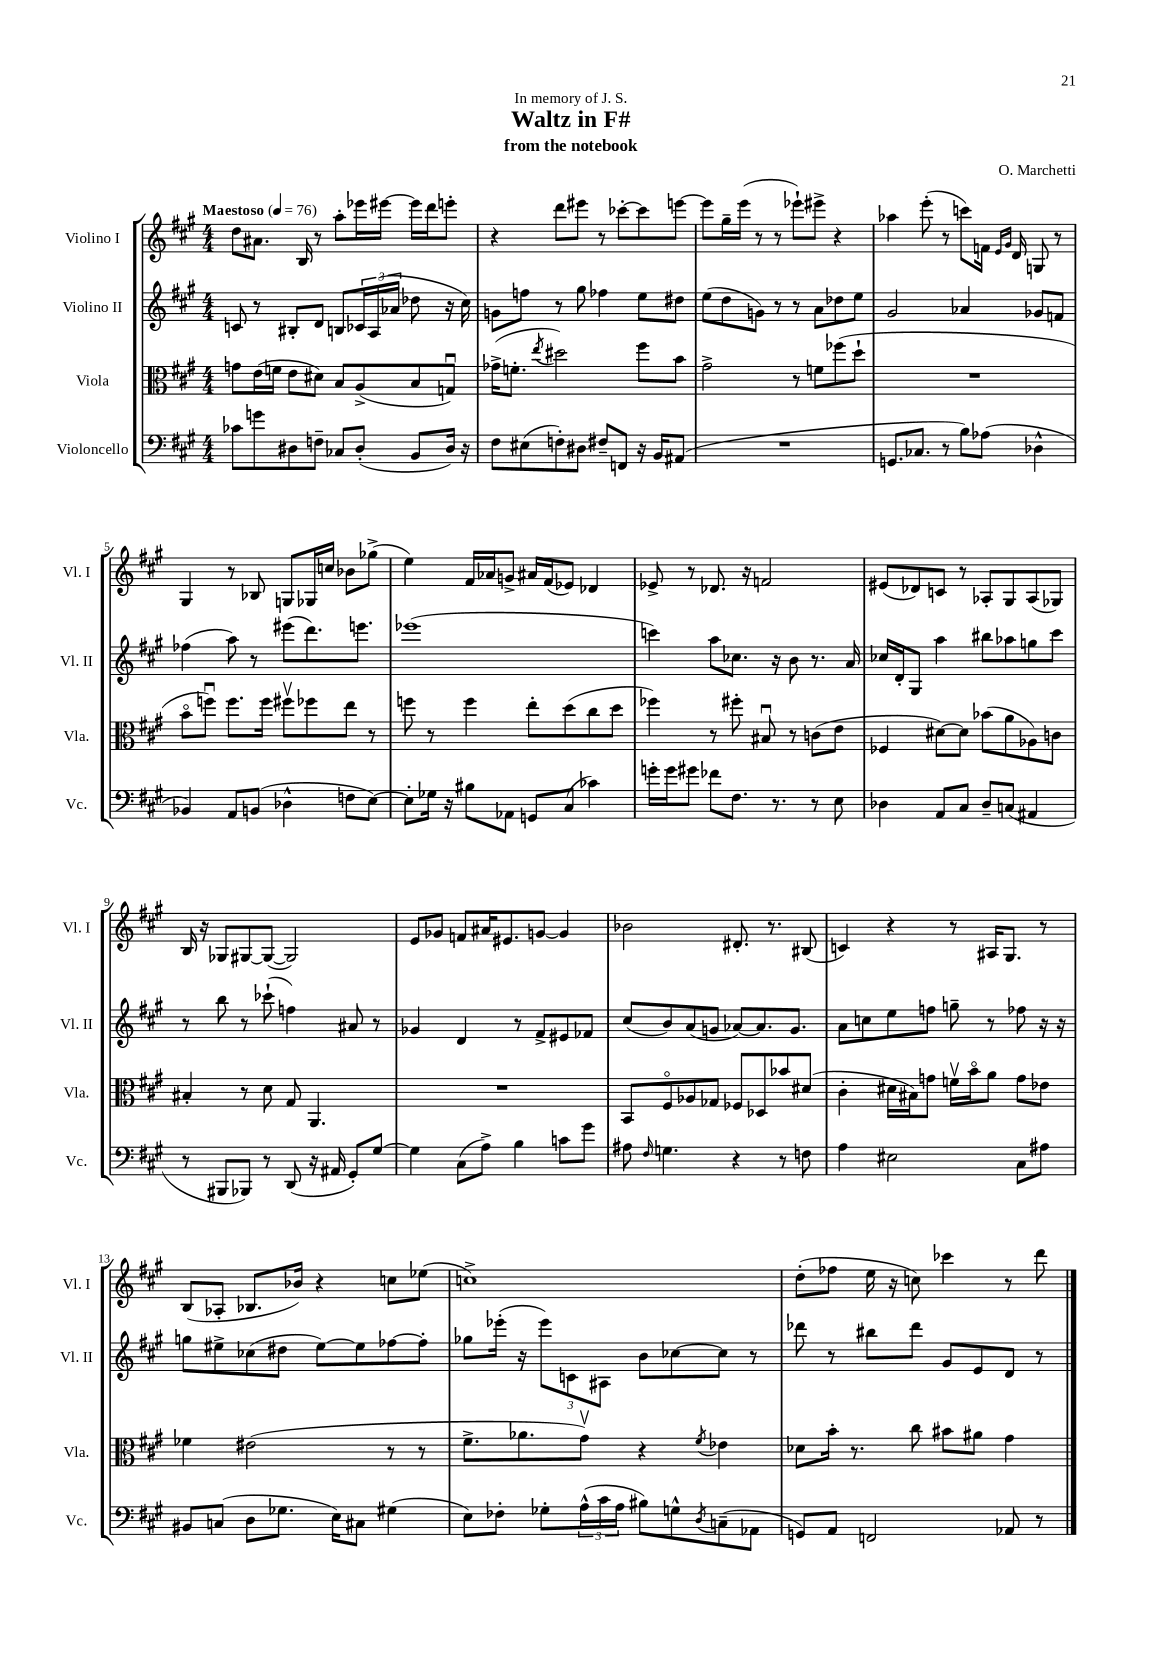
\header { title = "Waltz in F#" composer = "O. Marchetti" subtitle = "from the notebook" dedication = "In memory of J. S." }
<<
\new StaffGroup <<
\new Staff = "s0" \with { instrumentName = "Violino I" shortInstrumentName = "Vl. I" } {
    \clef treble \key a \major \numericTimeSignature \time 4/4 \tempo "Maestoso" 4 = 76
    d''8 ais'8. b16 r8 a''8-. ees'''16 eis'''16~ eis'''16 d'''16 e'''8-. |
    r4 d'''8 eis'''8 r8 ces'''8~-. ces'''8 e'''8~ |
    e'''8 gis''16-- e'''16( r8 r8 ees'''8-!) eis'''8-> r4 |
    aes''4 e'''8-.( r8 c'''8) f'16 \grace { e'16 gis'16 } d'16 g8 r8 |
    gis4 r8 bes8 g8 ges16 c''16 bes'8 ges''8->( |
    e''4) fis'16 aes'16 g'8-> ais'16 fis'16( ees'8) des'4 |
    ees'8-> r8 des'8. r16 f'2 |
    eis'8( des'8) c'8 r8 aes8-. gis8 aes8( ges8) |
    b16 r16 ges8 gis8~ gis8~( gis2) |
    e'8 ges'8 f'8 ais'16 eis'8. g'8~ g'4 |
    bes'2 dis'8.-. r8. bis8( |
    c'4) r4 r8 ais16 gis8. r8 |
    b8( aes8-. bes8. bes'16) r4 c''8 ees''8( |
    c''1->) |
    d''8-.( fes''8 e''16 r16 c''8) ces'''4 r8 d'''8 \bar "|." |
}
\new Staff = "s1" \with { instrumentName = "Violino II" shortInstrumentName = "Vl. II" } {
    \clef treble \key a \major \numericTimeSignature \time 4/4
    c'8 r8 bis8-. d'8 b8 \tuplet 3/2 { ces'16 a16( aes'16 } des''8 r16 cis''16) |
    g'8 f''8 r8 gis''8 fes''4 e''8 dis''8 |
    e''8( d''8 g'8) r8 r8 a'8 des''8 e''8 |
    gis'2 aes'4 ges'8 f'8 |
    fes''4( a''8) r8 eis'''8( d'''8.) e'''8. |
    ees'''1( |
    c'''4) a''8 ces''8. r16 b'8 r8. a'16 |
    ces''16 d'16-. gis8 a''4 bis''8 aes''8 g''8 cis'''8 |
    r8 b''8 r8 ces'''8-!( f''4) ais'8 r8 |
    ges'4 d'4 r8 fis'8-> eis'8 fes'8 |
    cis''8( b'8) a'8( g'8 aes'8~) aes'8. g'8. |
    a'8 c''8 e''8 f''8 g''8-- r8 fes''8 r16 r16 |
    g''8 eis''8-> ces''8( dis''8 eis''8~) eis''8 fes''8~ fes''8-. |
    ges''8 ees'''16-.( r16 \tuplet 3/2 { ees'''8) c'8 ais8 } b'8 ces''8~ ces''8 r8 |
    des'''8 r8 bis''8 des'''8 gis'8 e'8 d'8 r8 \bar "|." |
}
\new Staff = "s2" \with { instrumentName = "Viola" shortInstrumentName = "Vla." } {
    \clef alto \key a \major \numericTimeSignature \time 4/4
    g'8 e'16( f'16 e'8 dis'8) b8 a8->( b8 g8\downbow) |
    ges'16->( f'8.-. \acciaccatura { e''8 } dis''2) fis''8 b'8 |
    gis'2-> r8 f'8 fes''8( d''8-! |
    R1 |
    b'8\flageolet f''8\downbow) f''8. f''16 fis''8\upbow fes''8 e''8 r8 |
    f''8 r8 f''4 e''8-. d''8( cis''8 d''8 |
    fes''4) r8 fis''8-. bis8\downbow r8 c'8( e'8 |
    fes4 dis'8~) dis'8 bes'8( a'8 aes8) c'8 |
    bis4-. r8 d'8 gis8 a,4. |
    R1 |
    b,8 fis8\flageolet aes8 ges8 fes8 des8 bes'8 dis'8( |
    cis'4-. dis'16 bis16) g'8 f'16\upbow b'16\flageolet a'8 g'8 ees'8 |
    fes'4 eis'2( r8 r8 |
    fis'8.-> aes'8. gis'8\upbow) r4 \acciaccatura { fis'8 } ees'4 |
    des'8 b'16-. r8. cis''8 bis'8 ais'8 gis'4 \bar "|." |
}
\new Staff = "s3" \with { instrumentName = "Violoncello" shortInstrumentName = "Vc." } {
    \clef bass \key a \major \numericTimeSignature \time 4/4
    ces'8 g'8 dis8 f8-- ces8 dis8-.( b,8 dis16) r16 |
    fis8 eis8( f8-.) dis8 fis8-- f,8 r16 b,16 ais,8( |
    R1 |
    g,8. ces8. r8 b8) aes8( des4-^ |
    bes,4) a,8 b,8( des4-^ f8 e8~) |
    e8-. ges16 r16 bis8 aes,8 g,8 cis8( ces'4) |
    g'16-. g'16 gis'8 fes'8 fis8. r8. r8 e8 |
    des4 a,8 cis8 des8-- c8( ais,4 |
    r8 bis,,8 bes,,8) r8 d,8( r16 ais,16 gis,8-.) gis8~ |
    gis4 cis8( a8->) b4 c'8 gis'8 |
    ais8 \grace { fis16 } g4. r4 r8 f8 |
    a4 eis2 cis8 ais8 |
    bis,8 c8( d8 ges8. e16) cis8 gis4( |
    e8) fes8-. ges8-. \tuplet 3/2 { a16-^( cis'16 a16 } bis8) g8-^ \acciaccatura { d8 } c8--( aes,8 |
    g,8) a,8 f,2 aes,8 r8 \bar "|." |
}
>>
>>
